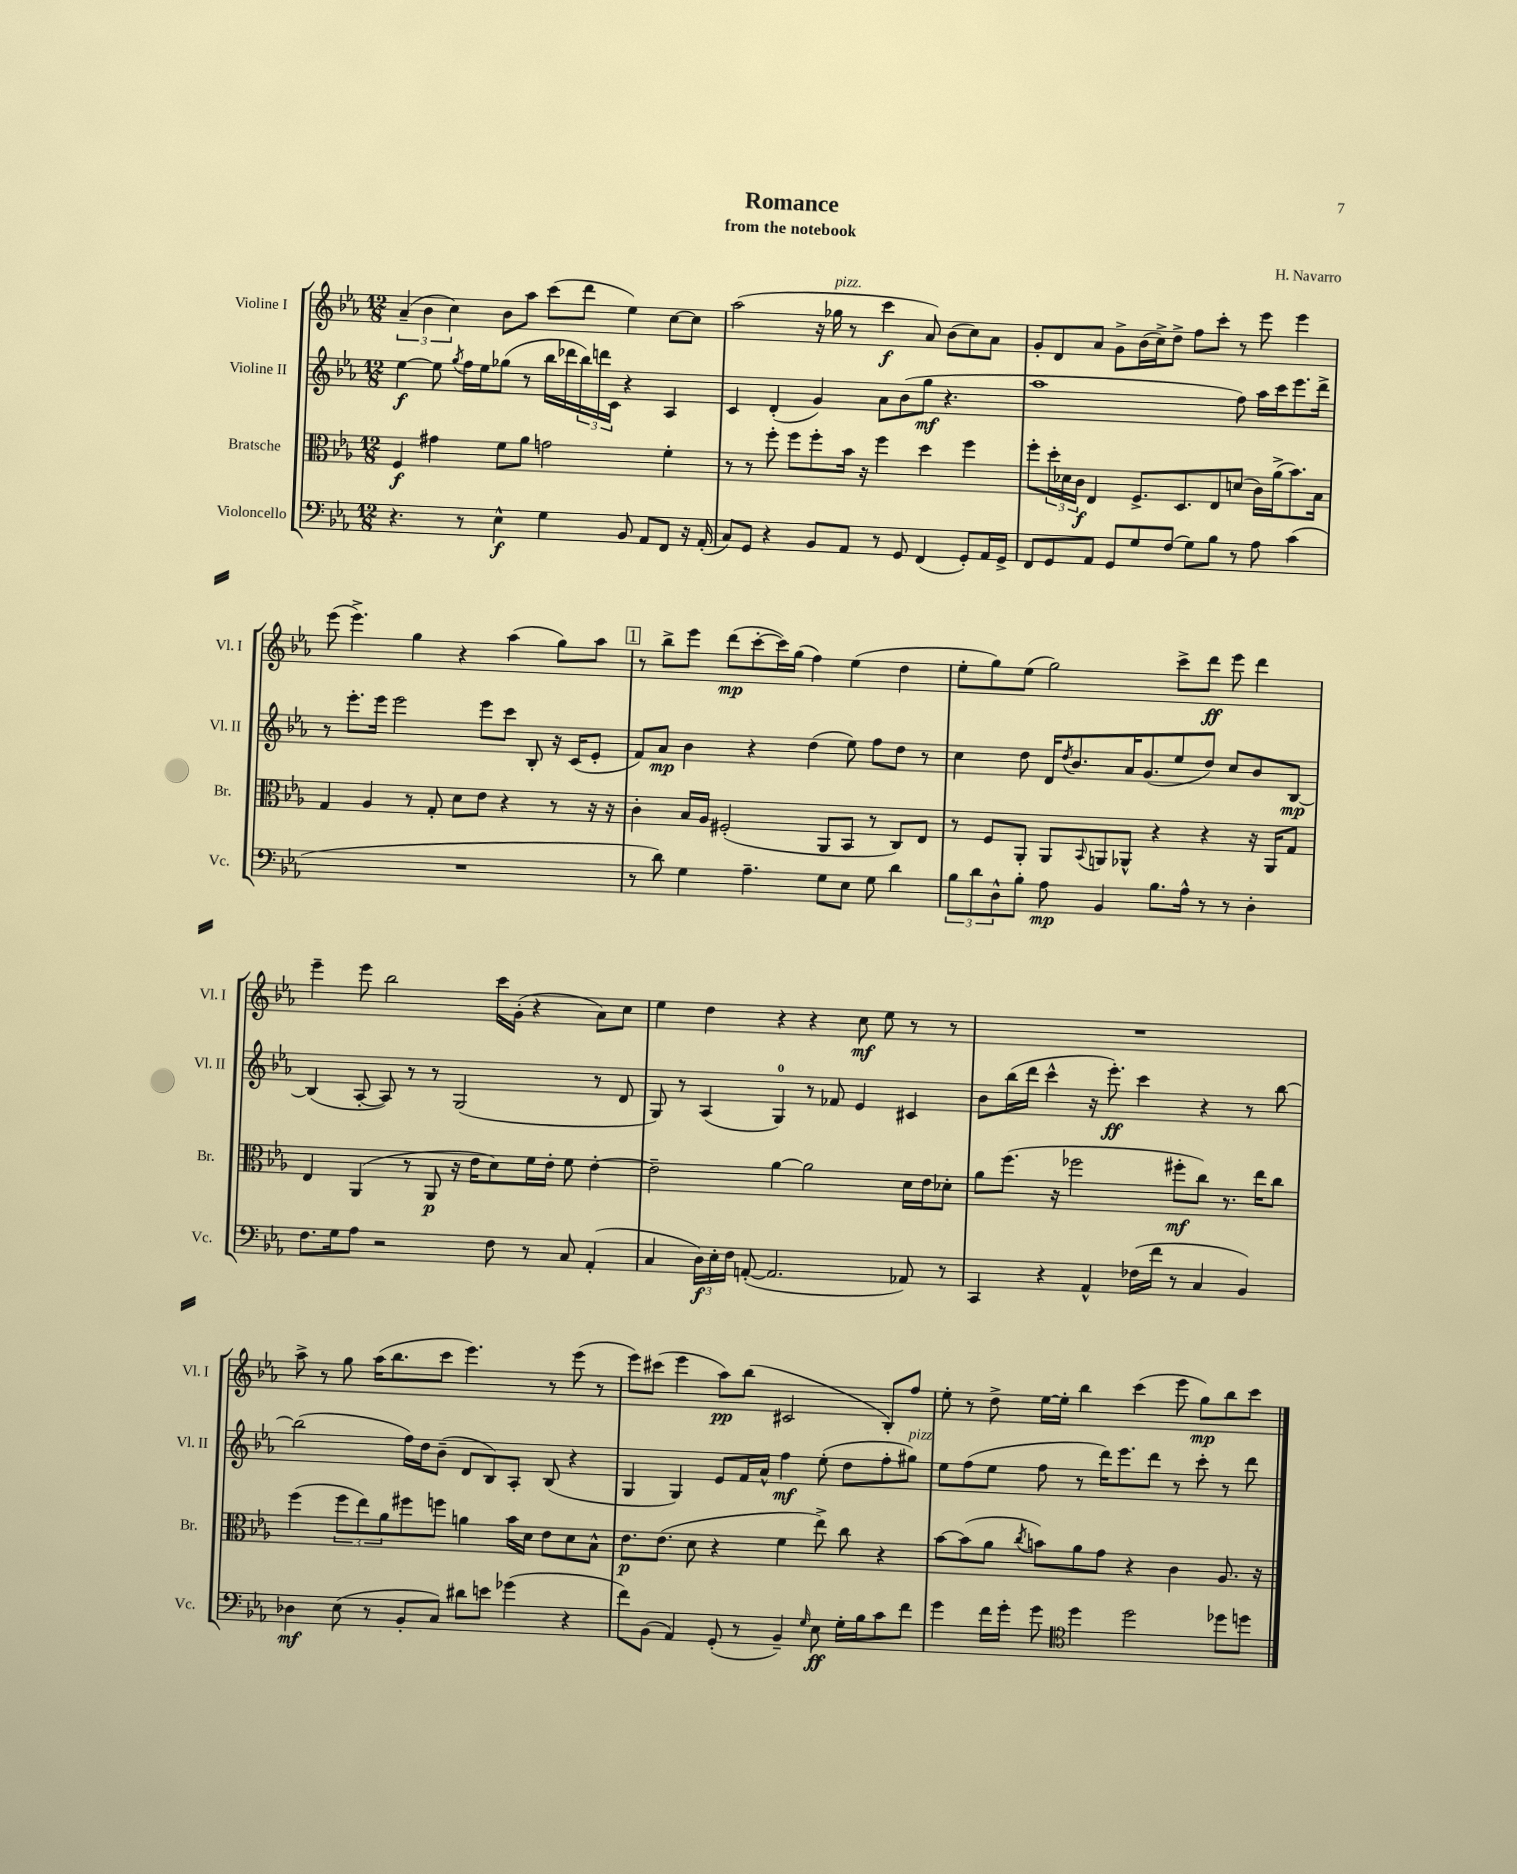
\header { title = "Romance" composer = "H. Navarro" subtitle = "from the notebook" }
<<
\new StaffGroup <<
\new Staff = "s0" \with { instrumentName = "Violine I" shortInstrumentName = "Vl. I" } {
    \clef treble \key ees \major \numericTimeSignature \time 12/8
    \tuplet 3/2 { aes'4--( bes'4 c''4) } bes'8 aes''8 c'''8( d'''8 ees''4) c''8~ c''8 |
    aes''2( r16 ges''16^\markup { \italic "pizz." } r8 c'''4\f aes'8) bes'8( c''8) aes'8 |
    g'8-. d'8 aes'8 g'8-> bes'16( c''16->) d''8-> f''8 c'''8-. r8 ees'''8 ees'''4 |
    ees'''8( ees'''4.->) g''4 r4 aes''4( g''8) aes''8 |
    \mark \markup { \box "1" } r8 bes''8-> ees'''8 d'''8\mp( c'''8~-. c'''16) g''16( f''4) ees''4( d''4 |
    ees''8-. g''8) ees''8( g''2) c'''8-> d'''8\ff ees'''8 d'''4 |
    ees'''4-- ees'''8 bes''2 c'''16 g'16-.( r4 aes'8) c''8 |
    ees''4 d''4 r4 r4 c''8\mf ees''8 r8 r8 |
    R1. |
    aes''8-> r8 g''8 aes''16( bes''8. c'''8 ees'''4.) r8 ees'''8( r8 |
    ees'''8) cis'''8( ees'''4 aes''8\pp) bes''8( cis'2 bes8-.) f''8 |
    ees''8-. r8 d''8-> ees''16~ ees''16-. bes''4 c'''4( ees'''8 g''8\mp) bes''8 c'''8 \bar "|." |
}
\new Staff = "s1" \with { instrumentName = "Violine II" shortInstrumentName = "Vl. II" } {
    \clef treble \key ees \major \numericTimeSignature \time 12/8
    ees''4~\f ees''8 \acciaccatura { g''8 } f''16 ees''16 ges''8( r8 bes''16 des'''16 \tuplet 3/2 { bes''16) d'''16 c'16 } r4 aes4 |
    c'4 d'4-.( g'4) aes'8 bes'8( g''8\mf r4. |
    aes''1 f''8) aes''16 c'''16 ees'''8. d'''16-> |
    r8 ees'''8.-. ees'''16 ees'''2 ees'''8 c'''8 bes8-. r16 c'16( ees'8-. |
    \mark \markup { \box "1" } f'8) aes'8\mp bes'4 r4 d''4( ees''8) f''8 d''8 r8 |
    c''4 d''8 d'16 \acciaccatura { d''8 } bes'8. aes'16 g'8.( ees''8 d''8) c''8 bes'8 bes8~\mp |
    bes4( aes8~-. aes8) r8 r8 g2( r8 d'8 |
    g8) r8 aes4( g4-0) r8 fes'8 ees'4 cis'4 |
    bes'8 bes''16( d'''16 c'''4-^ r16 ees'''8.-.\ff) c'''4 r4 r8 bes''8~ |
    bes''2( f''16) d''16 bes'8--( d'8 bes8) aes8-. bes8( r4 |
    g4 g4) ees'8 f'16 aes'16-^ f''4\mf ees''8-.( d''8 f''8-. gis''8^\markup { \italic "pizz." }) |
    ees''8 f''8( ees''8 f''8 r8 d'''16) ees'''8. d'''8 r8 c'''8-. r8 d'''8 \bar "|." |
}
\new Staff = "s2" \with { instrumentName = "Bratsche" shortInstrumentName = "Br." } {
    \clef alto \key ees \major \numericTimeSignature \time 12/8
    f4\f gis'4 f'8 aes'8 g'2 f'4-. |
    r8 r8 f''8-. f''8 f''8-. bes'16 r16 f''4 d''4 f''4 |
    f''8-. \tuplet 3/2 { d''16-. des'16 c'16\f } ees4 f8.-> d8. ees8 d'8( c'16) aes'16->( bes'8.) bes16 |
    g4 aes4 r8 g8-. d'8 ees'8 r4 r8 r16 r16 |
    \mark \markup { \box "1" } c'4-. bes16 aes16 fis2-.( aes,8 bes,8 r8 c8) ees8 |
    r8 f8 aes,8-. aes,8 \appoggiatura { bes,8 } a,8 aes,8-^ r4 r4 r16 aes,16 g8 |
    ees4 aes,4( r8 aes,8\p r16 ees'16 d'8) f'16 ees'16-. f'8 ees'4~-. |
    ees'2-- aes'4~ aes'2 d'16 ees'16 des'8-. |
    aes'8 f''8.( r16 fes''2 fis''8-.\mf c''8) r8. ees''16 c''8 |
    f''4( \tuplet 3/2 { f''8 ees''8) aes'8 } fis''8 f''8 a'4 bes'16 d'16 ees'8 d'8 bes8-^ |
    ees'8.\p ees'8.( d'8 r4 f'4 ees''8->) c''8 r4 |
    bes'8~ bes'8( aes'8 \acciaccatura { c''8 } b'8) aes'8 g'8 r4 c'4 aes8. r16 \bar "|." |
}
\new Staff = "s3" \with { instrumentName = "Violoncello" shortInstrumentName = "Vc." } {
    \clef bass \key ees \major \numericTimeSignature \time 12/8
    r4. r8 ees4-^\f g4 bes,8 aes,8 f,8 r16 aes,16-.( |
    c8) g,8 r4 bes,8 aes,8 r8 g,8 f,4( g,8-.) aes,16 g,16-> |
    f,8 g,8 aes,8 g,8 g8 f8( g8) bes8 r8 aes8 c'4( |
    R1. |
    \mark \markup { \box "1" } r8 d'8) g4 aes4.-- g8 ees8 g8 d'4 |
    \tuplet 3/2 { bes8 d'8 d8-^ } bes8-. aes8\mp bes,4 bes8. aes16-^ r8 r8 d4-. |
    f8. g16 aes8 r2 f8 r8 c8 aes,4-.( |
    c4 \tuplet 3/2 { d16\f) ees16-. f16 } a,8~-.( a,2. aes,8) r8 |
    c,4 r4 aes,4-^ fes16( f'16 r8 c4 bes,4) |
    des4\mf ees8( r8 bes,8-. c8) dis'8 e'8 ges'4( r4 |
    f'8) bes,8( aes,4) g,8-.( r8 bes,4--) \grace { g16 } ees8\ff g16-. bes16 c'8 f'8 |
    g'4 f'16 g'16-. g'8 \clef tenor d''4 d''2 des''8 d''8 \bar "|." |
}
>>
>>
\layout { \context { \Score \remove "Bar_number_engraver" } }
